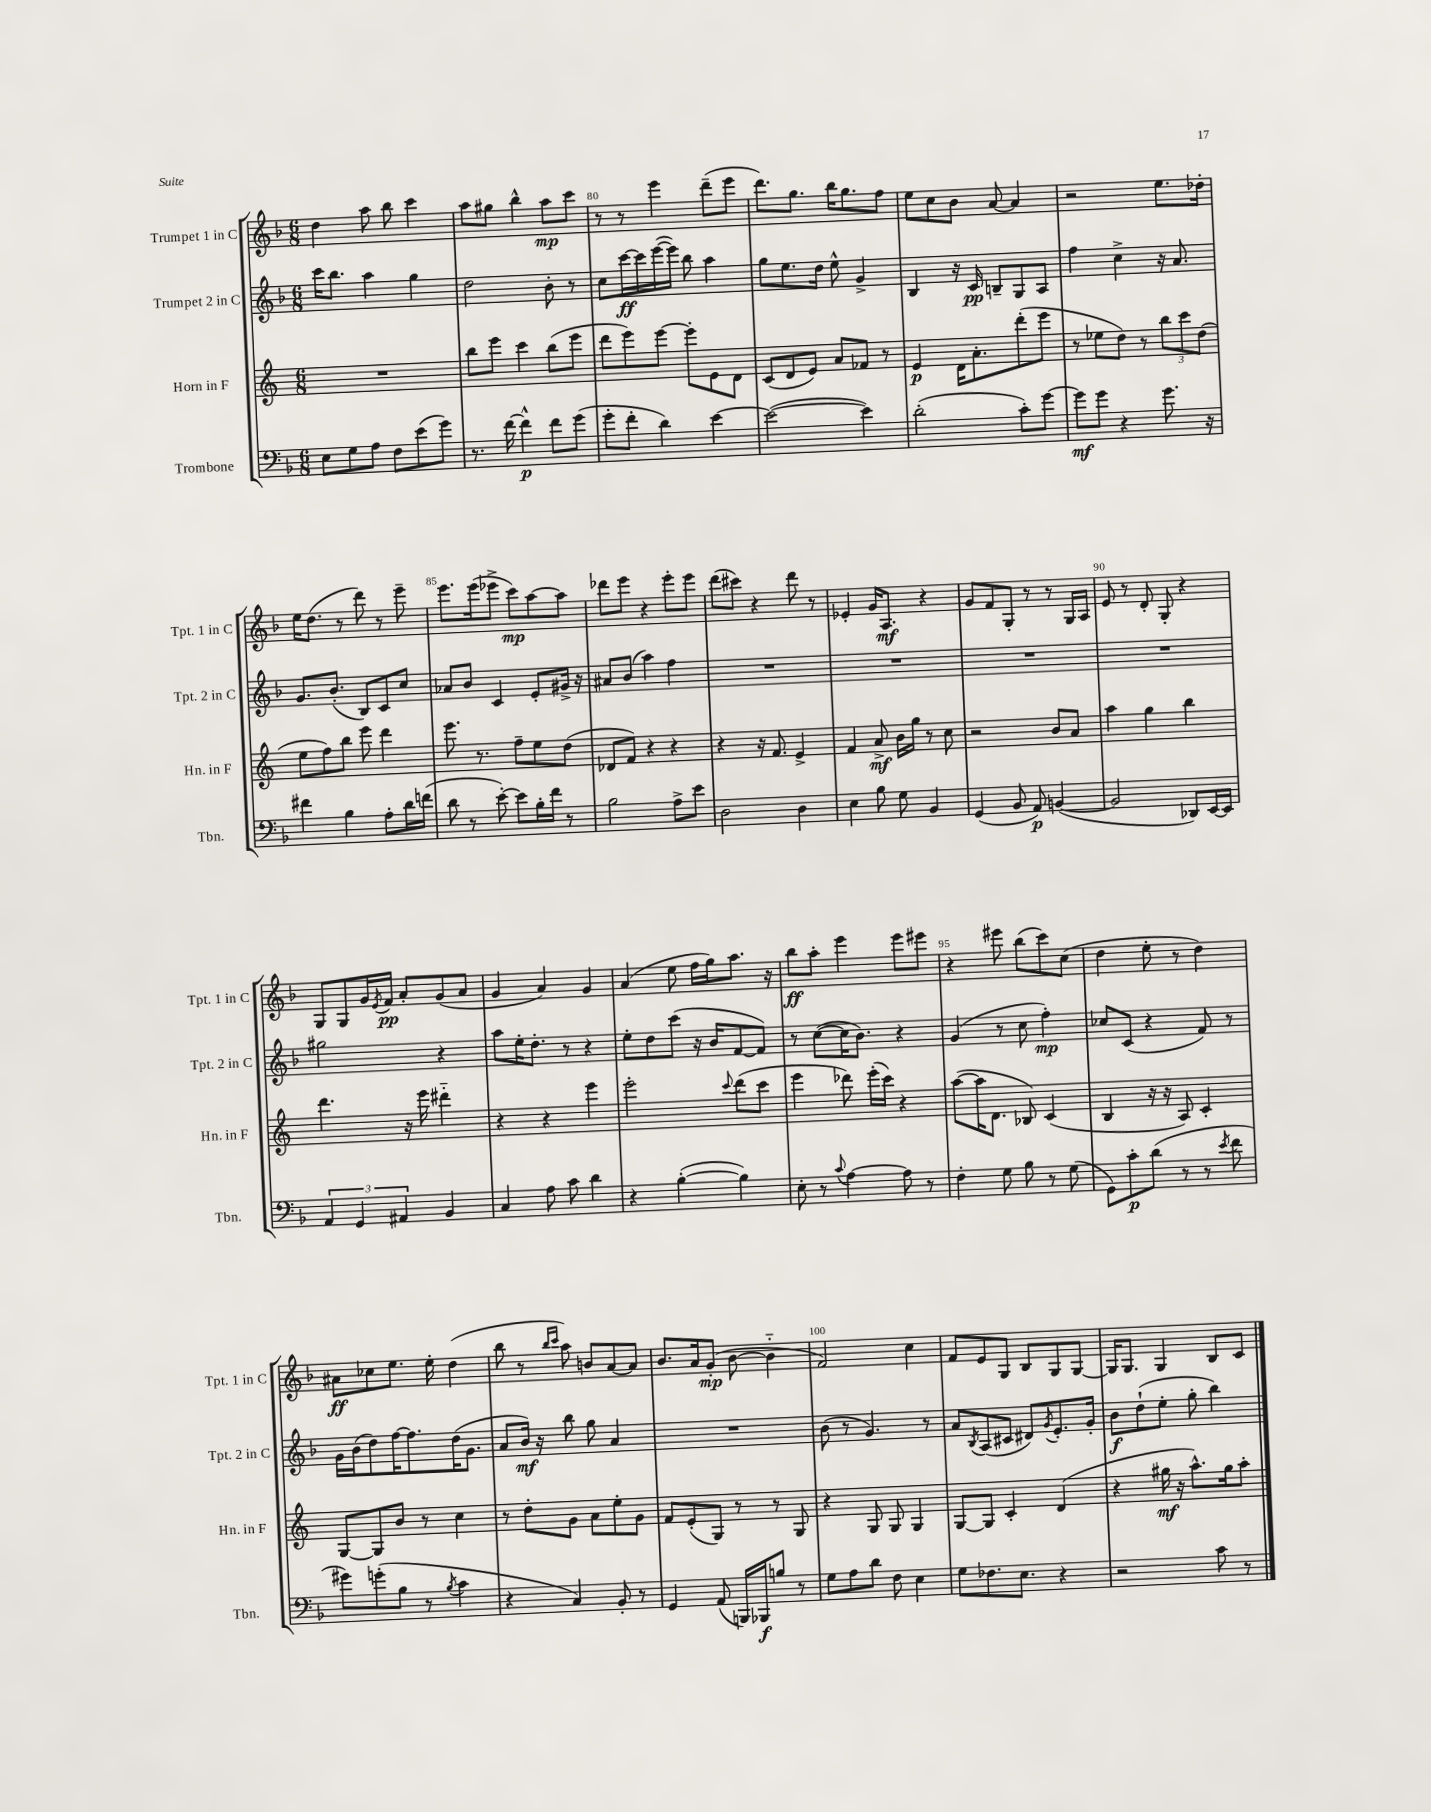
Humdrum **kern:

**kern	**kern	**kern	**kern
*staff4	*staff3	*staff2	*staff1
*clefF4	*clefG2	*clefG2	*clefG2
*k[b-]	*k[]	*k[b-]	*k[b-]
*M6/8	*M6/8	*M6/8	*M6/8
8E	2.r	16ccc	4dd
.	.	8.bb-	.
8G	.	.	.
8A	.	4aa	8aa
8F	.	.	8bb-
(8e	.	4gg	4ccc
8g)	.	.	.
=	=	=	=
8.r	8bb	2dd	8aa
.	8eee	.	8gg#
[16f	.	.	.
4f^^]	4ccc	.	4bb-^^
8f	(8bb	8b-'	8aa
(8g	8eee	8r	8ccc
=	=	=	=
8g'	8ddd	8cc	8r
8f'	8eee)	[16ccc	8r
.	.	16ccc]	.
4d)	[8eee	([16eee	4eee
.	.	16eee])	.
.	8eee']	8bb-	.
[4e	8e	4aa	(8ddd~
.	8d	.	8eee
=	=	=	=
(2e_	(8c	8gg	8.ddd)
.	8d	8.ee	.
.	.	.	8.gg
.	8e)	.	.
.	.	16dd	.
.	8a	8ee^^	16bb-
.	.	.	8.gg
4e])	8f-	4g^	.
.	8r	.	8ff
=	=	=	=
(2d'	4e	4B-	8ee
.	.	.	8cc
.	16d	16r	8b-
.	8.a'	16c	.
.	.	8B~	[8a
8c')	(8ddd'	8G	4a]
[8g	8eee	8A	.
=	=	=	=
8g]	8r	4ff	2r
8g	8ee-	.	.
4r	8dd)	4cc^	.
.	8r	.	.
8.g	12bb	16r	8.ee
.	.	8.a	.
.	12ccc	.	.
.	(12dd	.	.
16r	.	.	16dd-'
=	=	=	=
4f#	8ee	8.g	16ee
.	.	.	(8.dd
.	8ff)	.	.
.	.	(8.b-'	.
4B-	8bb	.	8r
.	8eee	8B-)	8ddd)
8A'	4ddd	8c	8r
16d	.	8cc	8eee~
(16f	.	.	.
=	=	=	=
8d	8.eee	8a-	8.eee
8r	.	8b-	.
.	8.r	.	(16eee
[8e')	.	4c	8eee-^
8e]	8ff~	.	8ccc)
16B-'	8ee	8e'	[8aa
16f	.	.	.
8r	(8dd	16g#^	8aa]
.	.	16r	.
=	=	=	=
2B-	8d-	8a#	8ddd-
.	8f)	(8b-	8eee
.	4r	4aa)	4r
8A^	4r	4ff	8eee'
8e	.	.	8eee
=	=	=	=
2D	4r	2.r	(8ddd
.	.	.	8ccc#)
.	16r	.	4r
.	8.f	.	.
4D	4e^	.	8ddd
.	.	.	8r
=	=	=	=
4E	4f	2.r	4e-'
8B-	8a^	.	16g
.	.	.	8.A
8G	16b	.	.
.	16gg	.	.
4BB-	8r	.	4r
.	8cc	.	.
=	=	=	=
(4GG	2r	2.r	8g
.	.	.	8f
8BB-	.	.	8G'
8AA)	.	.	8r
([4BB	8b	.	8r
.	8a	.	16G
.	.	.	16A
=	=	=	=
2BB]	4aa	2.r	8e
.	.	.	8r
.	4gg	.	8d'
.	.	.	8G'
8DD-)	4bb	.	4r
[16EE	.	.	.
16EE]	.	.	.
=	=	=	=
6AA	4.ddd	2gg#	8G
.	.	.	8G
6GG	.	.	.
.	.	.	16g
.	.	.	8qe
.	.	.	16f
6AA#	.	.	.
.	16r	.	8a'
.	16eee	.	.
4BB-	4ddd#'~	4r	(8g
.	.	.	8a
=	=	=	=
4C	4r	8aa	4g
.	.	16ee'	.
.	.	8.dd'	.
8A	4r	.	4a)
8c	.	8r	.
4d	4eee	4r	4g
=	=	=	=
4r	2eee'	8ee'	(4a
.	.	8dd	.
([4B-'	.	(8ccc	8ee
.	.	16r	16ff
.	.	16b-	16gg)
.	8qqccc	.	.
4B-])	(8ddd	[8f	8.aa
.	8ccc	8f])	.
.	.	.	16r
=	=	=	=
8E'	4eee	8r	8bb-
8r	.	([8cc	8aa'
8qqc	.	.	.
[4A	8ddd-)	16cc]	4eee
.	.	8.b-)	.
.	(16eee'	.	.
.	16ccc)	.	.
8A]	4r	4r	8eee
8r	.	.	8eee#
=	=	=	=
4F'	([8aa	(4g	4r
.	16aa]	.	.
.	8.d	.	.
8G	.	8r	8eee#
8B-	8B-)	8cc	(8bb-
8r	(4c	4ff')	8ccc)
(8G	.	.	(8cc
=	=	=	=
8GG)	4B	8cc-	4dd
8c'	.	(8c	.
(8d	16r	4r	8ee'
.	16r	.	.
8r	8A)	.	8r
8r	4c'	8f)	4dd)
8qe	.	.	.
8f	.	8r	.
=	=	=	=
8g#)	[8G	16g	8a#
.	.	(16b-	.
(8g'	8G]	8dd)	8cc-
8B-	8b	[16ff	8.ee
.	.	8.ff]	.
8r	8r	.	.
.	.	.	16ee'
8qB-	.	.	.
4c	4cc	(16dd	(4dd
.	.	8.g	.
=	=	=	=
4r	8r	8a	8bb-
.	8dd'	16b-)	8r
.	.	16r	.
.	.	.	16qqbb-
.	.	.	16qqccc
4C)	8g	8bb-	8aa)
.	8a	8gg	8b
8BB-'	8ee'	4a	[8a
8r	8g	.	8a]
=	=	=	=
4GG	8f	2.r	8.b-
.	(8e'	.	.
.	.	.	16a
(8AA	8G)	.	(8g'
16BBB)	8r	.	[8b-
16BBB-	.	.	.
8B	8r	.	4b-'~]
8r	8G	.	.
=	=	=	=
8G	4r	(8b-	2f)
8A	.	8r	.
8d	8G	4.g)	.
8F	8G	.	.
4E	4G	.	4cc
.	.	8r	.
=	=	=	=
8G	[8G	8a	8f
.	.	8qB-	.
8.F-	8G]	(8A	8e
.	4c'	8c#	8G
8.E	.	.	.
.	.	8d#)	8B-
.	.	8qg	.
4r	(4d	8.e'	8G
.	.	.	[8G
.	.	16g'	.
=	=	=	=
2r	4r	8b-	16G]
.	.	.	8.G
.	.	(8dd`	.
.	16gg#	8ee'	4G
.	16r	.	.
.	8.aa^^)	8gg'	.
8c	.	4bb-)	8B-
.	16gg#	.	.
8r	8aa'	.	8c
==	==	==	==
*-	*-	*-	*-
